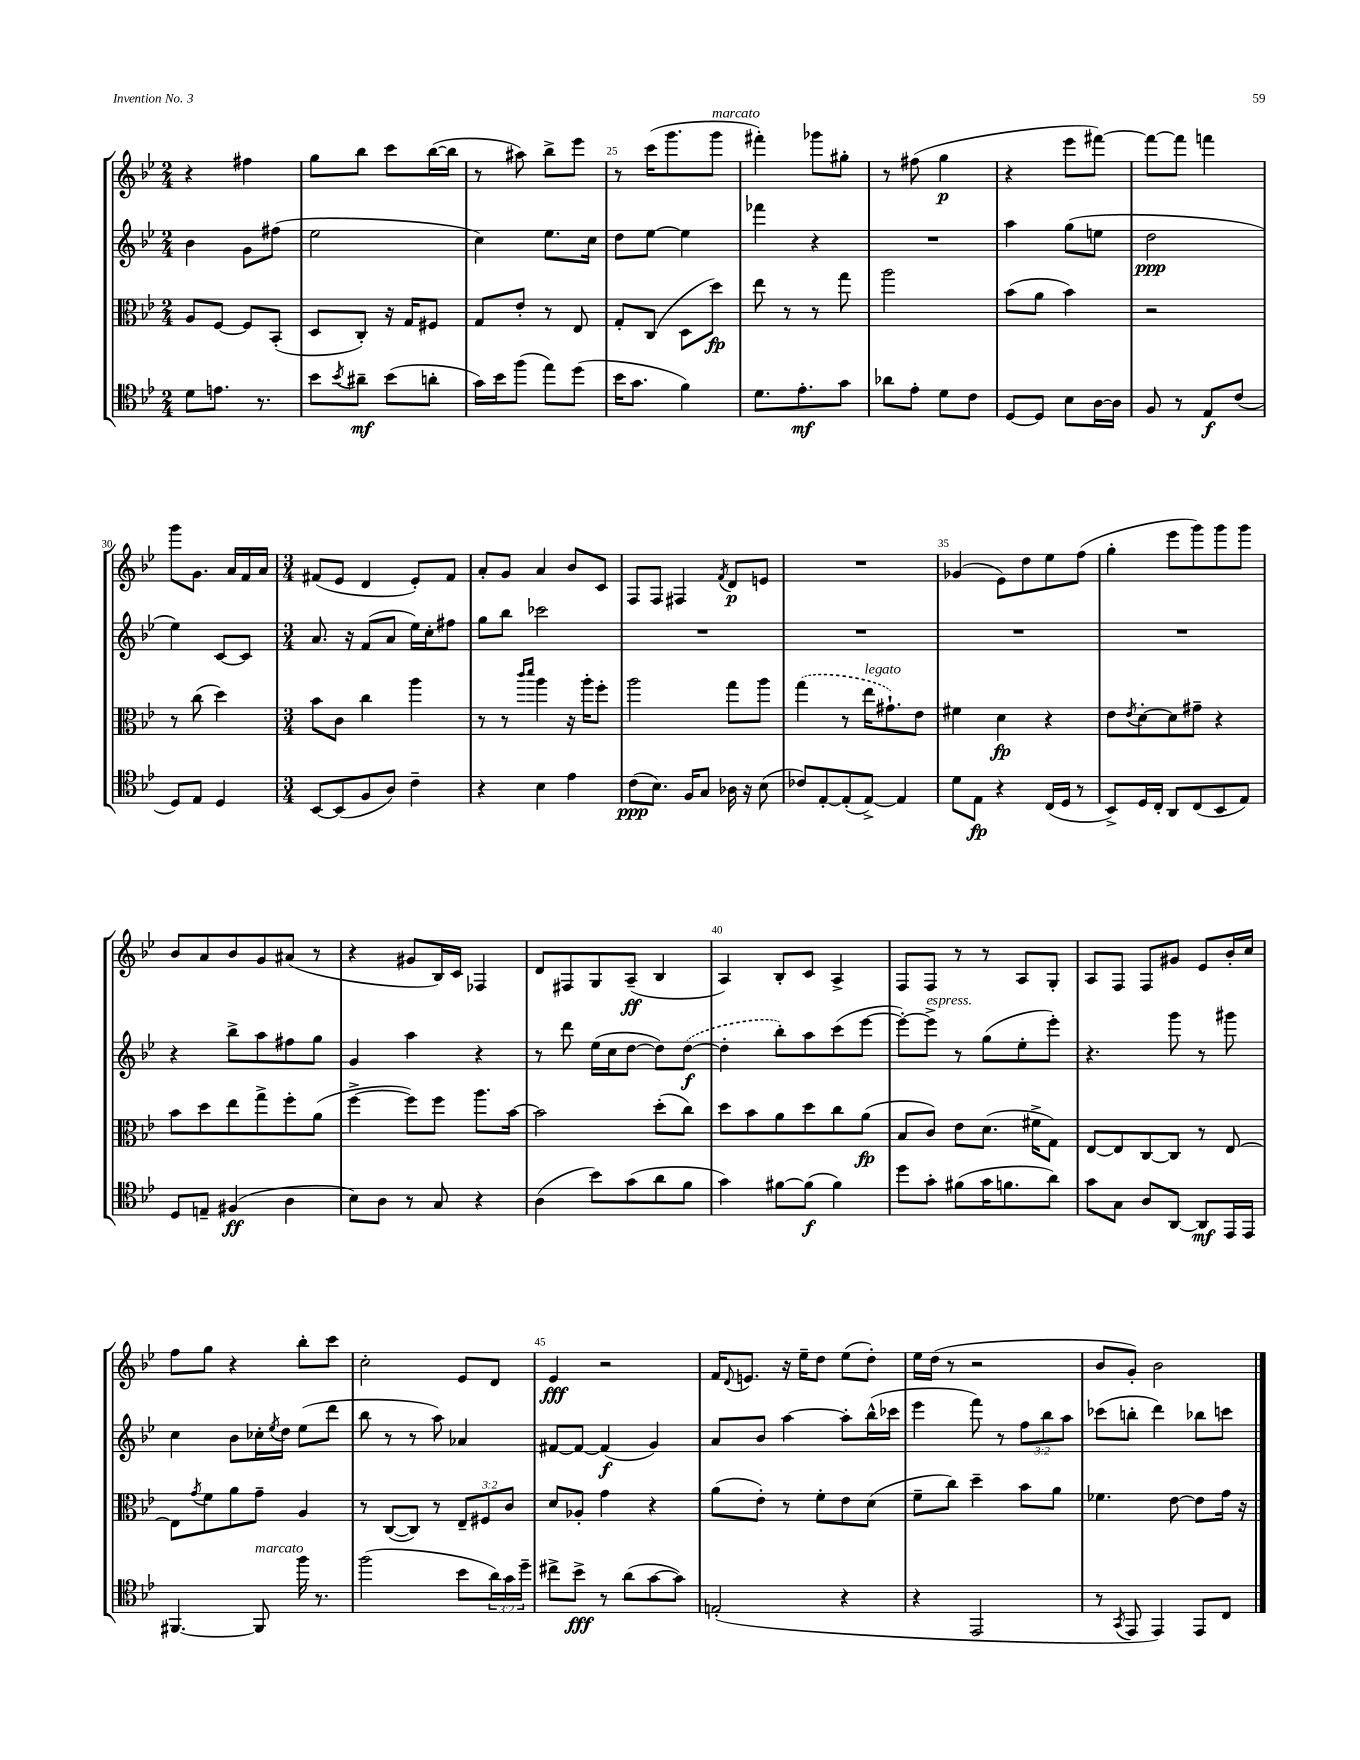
<<
\new StaffGroup <<
\new Staff = "s0" {
    \clef treble \key bes \major \numericTimeSignature \time 2/4
    r4 fis''4 |
    g''8 bes''8 c'''8 bes''16~( bes''16 |
    r8 ais''8) bes''8-> ees'''8 |
    r8 c'''16( g'''8. g'''8^\markup { \italic "marcato" } |
    fis'''4-.) ges'''8 gis''8-. |
    r8 fis''8( g''4\p |
    r4 ees'''8 fis'''8~) |
    fis'''8~ fis'''8 f'''4 |
    g'''8 g'8. a'16 f'16 a'16 |
    \numericTimeSignature \time 3/4 fis'8( ees'8 d'4 ees'8-.) fis'8 |
    a'8-. g'8 a'4 bes'8 c'8 |
    f8 f8 fis4 \acciaccatura { f'8 } d'8\p e'8 |
    R2. |
    ges'4( ees'8) d''8 ees''8 f''8( |
    g''4-. ees'''8 g'''8) g'''8 g'''8 |
    bes'8 a'8 bes'8 g'8 ais'8( r8 |
    r4 gis'8 bes16) c'16 fes4 |
    d'8 fis8 g8 a8--\ff( bes4 |
    a4) bes8-. c'8 a4-> |
    f8 f8 r8 r8 a8 g8-. |
    a8 f8 f8 gis'8 ees'8 bes'16-. c''16 |
    f''8 g''8 r4 bes''8-. c'''8 |
    c''2-. ees'8 d'8 |
    ees'4\fff r2 |
    f'16 \appoggiatura { d'8 } e'8. r16 ees''16-- d''8 ees''8( d''8-.) |
    ees''16 d''16( r8 r2 |
    bes'8 g'8-.) bes'2 \bar "|." |
}
\new Staff = "s1" {
    \clef treble \key bes \major \numericTimeSignature \time 2/4 \override Staff.TupletNumber.text = #tuplet-number::calc-fraction-text
    bes'4 g'8 fis''8( |
    ees''2 |
    c''4) ees''8. c''16 |
    d''8 ees''8~ ees''4 |
    fes'''4 r4 |
    R2 |
    a''4 g''8( e''8 |
    d''2\ppp |
    ees''4) c'8~ c'8 |
    \numericTimeSignature \time 3/4 a'8. r16 f'8( a'8 ees''16) c''16-. fis''8 |
    g''8 bes''8 ces'''2 |
    R2. |
    R2. |
    R2. |
    R2. |
    r4 bes''8-> a''8 fis''8 g''8 |
    g'4 a''4 r4 |
    r8 d'''8 ees''16( c''16 d''8~ d''8) \once \slurDashed d''8~\f( |
    d''4-. bes''8-.) a''8 c'''8( ees'''8~ |
    ees'''8~-.) ees'''8->^\markup { \italic "espress." } r8 g''8( ees''8-. ees'''8-.) |
    r4. g'''8 r8 gis'''8 |
    c''4 bes'8 ces''16-. \acciaccatura { ees''8 } d''16 ees''8( d'''8 |
    bes''8 r8 r8 a''8) aes'4 |
    fis'8~ fis'8~ fis'4\f( g'4) |
    a'8 bes'8 a''4~ a''8-. bes''16-^( ces'''16 |
    ees'''4 f'''8) r8 \tuplet 3/2 { f''8 bes''8 a''8 } |
    ces'''8( b''8-. d'''4) bes''8 c'''8 \bar "|." |
}
\new Staff = "s2" {
    \clef alto \key bes \major \numericTimeSignature \time 2/4 \override Staff.TupletNumber.text = #tuplet-number::calc-fraction-text
    a8 f8~ f8 bes,8-.( |
    d8 c8-.) r16 g16 fis8 |
    g8 ees'8-. r8 ees8 |
    g8-. c8( d8 d''8\fp) |
    ees''8 r8 r8 g''8 |
    a''2 |
    bes'8( a'8 bes'4) |
    r2 |
    r8 c''8( d''4) |
    \numericTimeSignature \time 3/4 bes'8 c'8 c''4 a''4 |
    r8 r8 \grace { c'''16 d'''16 } a''4 r16 a''16-. f''8-. |
    a''2 g''8 a''8 |
    \once \slurDashed g''4( r8 ees''16^\markup { \italic "legato" } gis'8.-!) ees'8 |
    fis'4 d'4\fp r4 |
    ees'8 \acciaccatura { ees'8 } d'8~-. d'8 gis'8-- r4 |
    bes'8 d''8 ees''8 g''8-> f''8-. a'8( |
    f''4~-> f''8) f''8 a''8. bes'16~ |
    bes'2 d''8-.( c''8) |
    d''8 bes'8 a'8 d''8 c''8 a'8\fp( |
    bes8 c'8) ees'8 d'8.( fis'16-> g8) |
    ees8~ ees8 c8~ c8 r8 ees8~ |
    ees8 \acciaccatura { g'8 } f'8 a'8 g'8-- a4 |
    r8 c8~( c8) r8 \tuplet 3/2 { ees8-- fis8 c'8 } |
    d'8 aes8-. g'4 r4 |
    a'8( ees'8-.) r8 f'8-. ees'8 d'8( |
    f'8-- c''8) d''4-- bes'8 a'8 |
    fes'4. ees'8~ ees'8 g'16 r16 \bar "|." |
}
\new Staff = "s3" {
    \clef tenor \key bes \major \numericTimeSignature \time 2/4 \override Staff.TupletNumber.text = #tuplet-number::calc-fraction-text
    d'8 e'8. r8. |
    bes'8 \acciaccatura { bes'8 } ais'8--\mf bes'8( a'8-. |
    g'16) bes'16 f''8( ees''8) d''8( |
    bes'16 g'8. f'4) |
    d'8. ees'8.-.\mf g'8 |
    aes'8 ees'8-. d'8 c'8 |
    d8~ d8 bes8 a16~ a16 |
    f8 r8 ees8\f c'8( |
    d8) ees8 d4 |
    \numericTimeSignature \time 3/4 bes,8~ bes,8( f8 a8) c'4-- |
    r4 bes4 ees'4 |
    c'8\ppp( bes8.) f16 g8 aes16 r16 bes8( |
    ces'8) ees8~-. ees8-.( ees8~->) ees4 |
    d'8 ees8\fp r4 c16( d16 r8 |
    bes,8->) d16 c16-. a,8 c8( bes,8 ees8) |
    d8 e8-- fis4\ff( a4 |
    bes8) a8 r8 g8 r4 |
    a4( bes'8) g'8( a'8 f'8 |
    g'4) fis'8~ fis'8\f( fis'4) |
    d''8 g'8-. fis'8( g'16 f'8. a'8) |
    g'8 g8 a8 a,8~ a,8\mf ees,16 ees,16 |
    fis,4.~ fis,8^\markup { \italic "marcato" } f''16 r8. |
    f''2( bes'8 \tuplet 3/2 { a'16) g'16 d''16-- } |
    cis''8-> bes'8->\fff r8 a'8( g'8~ g'8) |
    e2-.( r4 |
    r4 ees,2 |
    r8 \acciaccatura { g,8 } ees,8 ees,4) ees,8 c8 \bar "|." |
}
>>
>>
\layout { \context { \Score currentBarNumber = #22 \override BarNumber.break-visibility = ##(#f #t #t) barNumberVisibility = #(every-nth-bar-number-visible 5) } }
